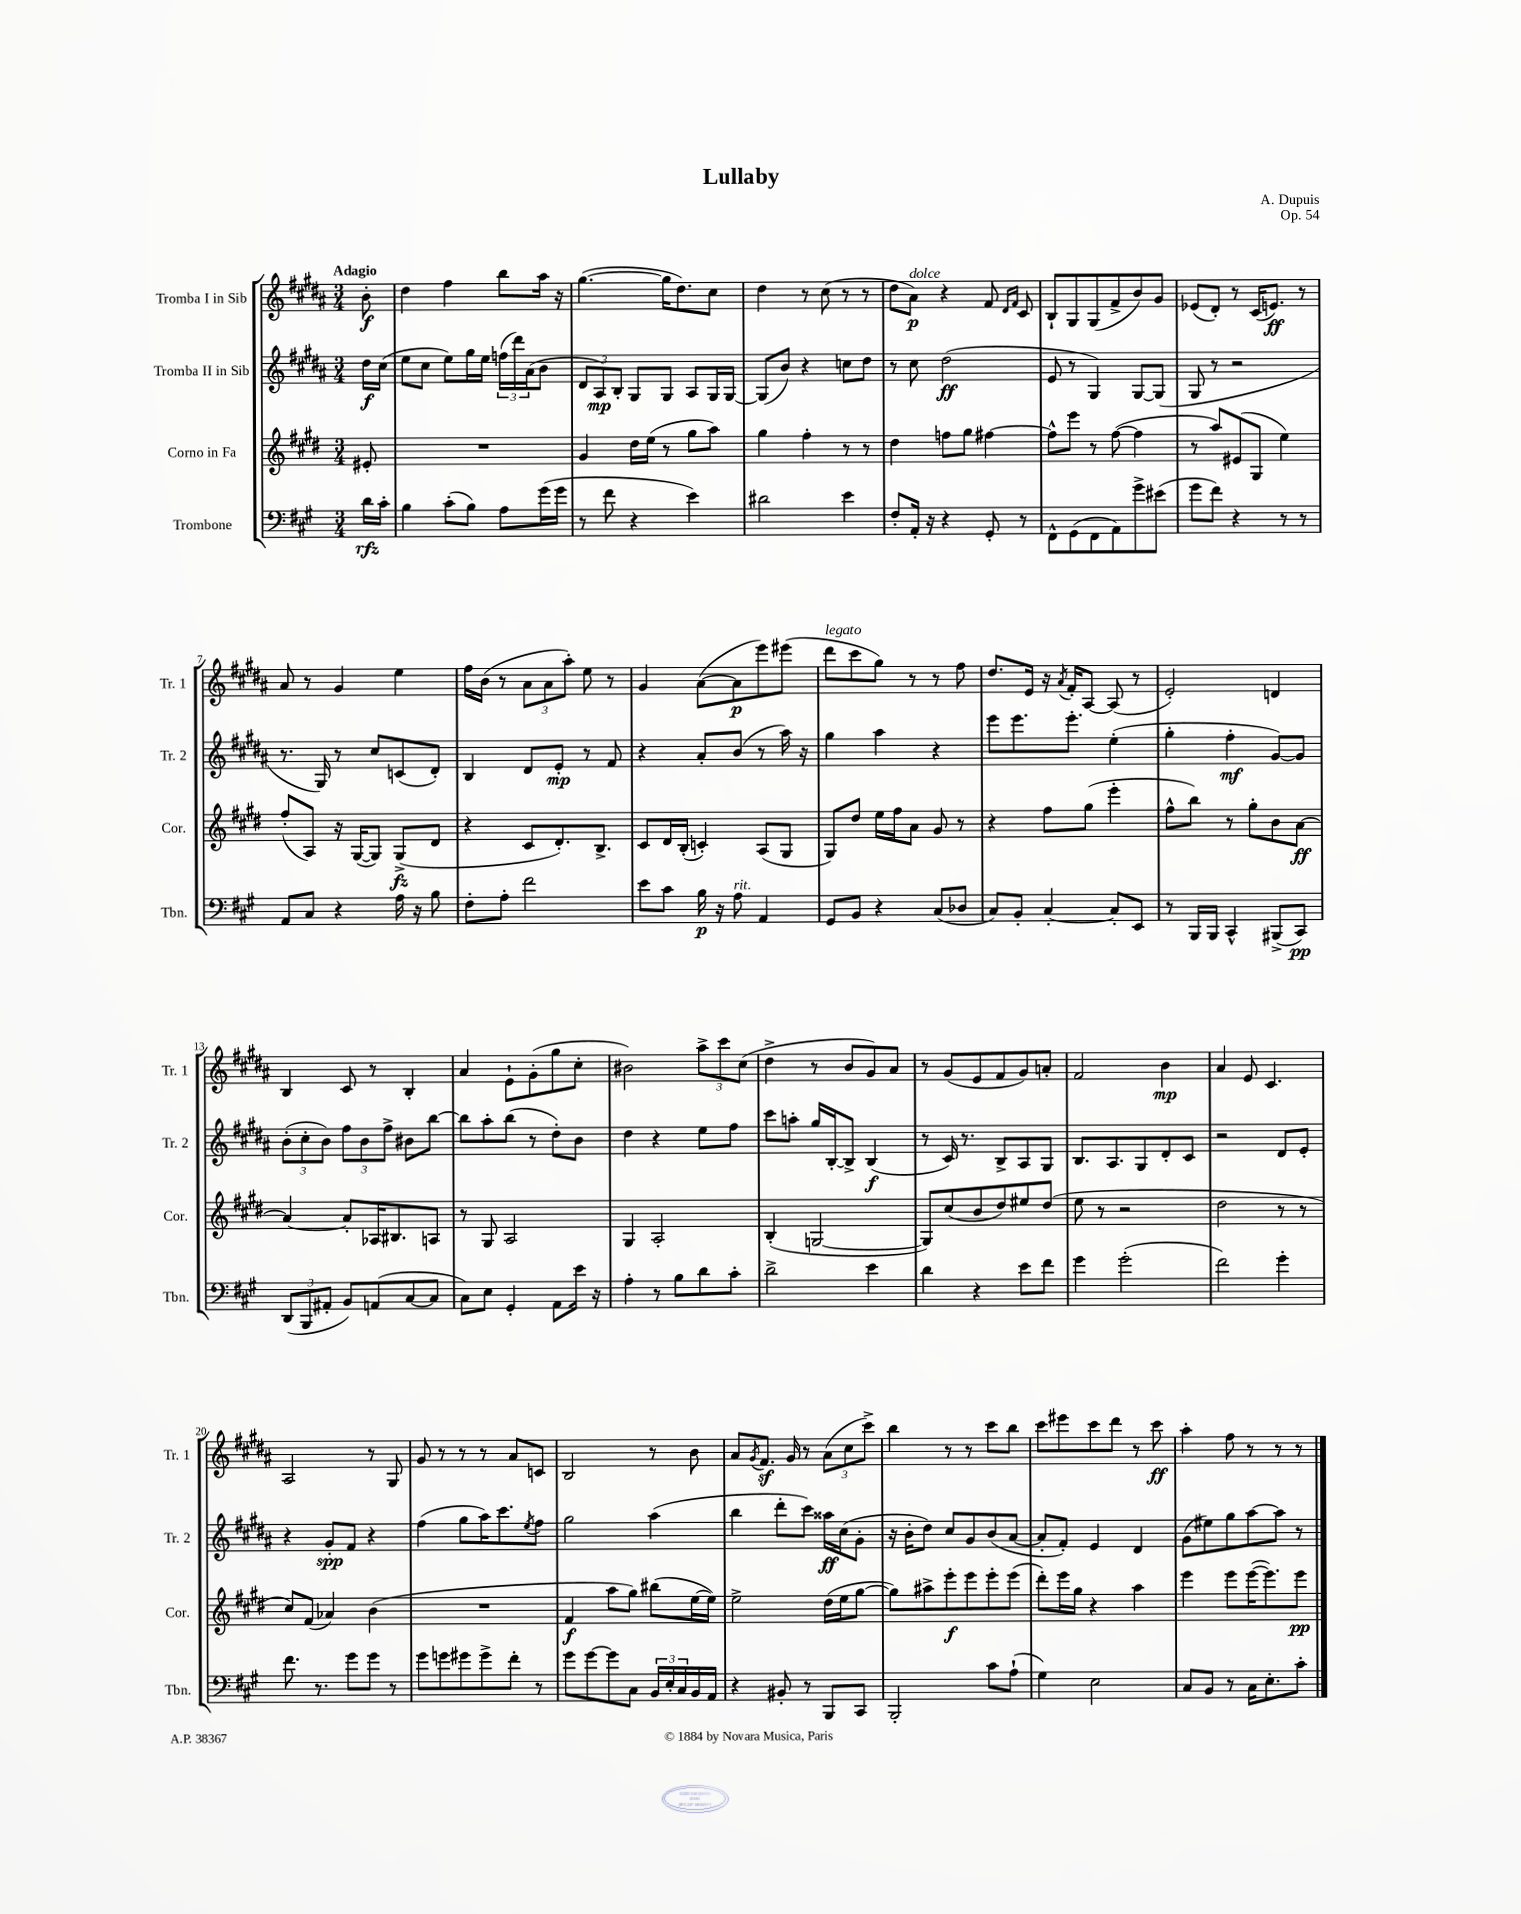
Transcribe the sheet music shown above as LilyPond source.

\header { title = "Lullaby" composer = "A. Dupuis" opus = "Op. 54" }
<<
\new StaffGroup <<
\new Staff = "s0" \with { instrumentName = "Tromba I in Sib" shortInstrumentName = "Tr. 1" } {
    \clef treble \key b \major \numericTimeSignature \time 3/4 \partial 8 \tempo "Adagio"
    b'8-.\f |
    dis''4 fis''4 b''8 ais''16 r16 |
    gis''4.~( gis''16 dis''8.) cis''8 |
    dis''4 r8 cis''8( r8 r8 |
    dis''8 ais'8\p^\markup { \italic "dolce" }) r4 fis'8 \grace { dis'16 fis'16 } cis'8 |
    b8-! gis8 gis8( fis'8-> b'8) gis'8 |
    ees'8( dis'8-.) r8 cis'16( e'8.\ff) r8 |
    ais'8 r8 gis'4 e''4 |
    fis''16 b'16( r8 \tuplet 3/2 { ais'8 ais'8 ais''8-.) } e''8 r8 |
    gis'4 ais'8~( ais'8\p e'''8) eis'''8( |
    dis'''8^\markup { \italic "legato" } cis'''8 gis''8) r8 r8 fis''8 |
    dis''8. e'16 r16 \acciaccatura { ais'8 } fis'16-. ais8~ ais8( r8 |
    e'2-.) d'4 |
    b4 cis'8 r8 b4-. |
    ais'4 e'8-! gis'8-.( gis''8 cis''8-. |
    bis'2) \tuplet 3/2 { ais''8-> cis'''8 cis''8( } |
    dis''4-> r8 b'8 gis'8) ais'8 |
    r8 gis'8( e'8 fis'8 gis'8) a'8-. |
    fis'2 b'4\mp |
    ais'4 e'8 cis'4. |
    ais2 r8 gis8 |
    gis'8 r8 r8 r8 ais'8 c'8 |
    b2 r8 b'8 |
    ais'8 \acciaccatura { gis'8 } fis'8.\sf gis'16 r8 \tuplet 3/2 { ais'8( cis''8 cis'''8->) } |
    b''4 r8 r8 cis'''8 b''8 |
    cis'''8 eis'''8 cis'''8 dis'''8 r8 cis'''8\ff |
    ais''4-. fis''8 r8 r8 r8 \bar "|." |
}
\new Staff = "s1" \with { instrumentName = "Tromba II in Sib" shortInstrumentName = "Tr. 2" } {
    \clef treble \key b \major \numericTimeSignature \time 3/4 \partial 8
    dis''16\f cis''16( |
    e''8 cis''8 e''8) gis''16 e''16 \tuplet 3/2 { f''16( dis'''16) ais'16( } b'8 |
    \tuplet 3/2 { dis'8 ais8\mp) b8-. } gis8 gis8 ais8 gis16 gis16~ |
    gis8( b'8) r4 c''8 dis''8 |
    r8 cis''8 dis''2\ff( |
    e'8 r8 gis4) gis8~ gis8( |
    gis8 r8 r2 |
    r8. gis16) r8 cis''8 c'8( dis'8-.) |
    b4 dis'8 e'8-.\mp r8 fis'8 |
    r4 ais'8-. b'8( r8 ais''16) r16 |
    gis''4 ais''4 r4 |
    e'''8 e'''8. e'''8.-. e''4-.( |
    gis''4-. fis''4-.\mf gis'8~) gis'8 |
    \tuplet 3/2 { b'8-.( cis''8-. b'8) } \tuplet 3/2 { fis''8 b'8 fis''8-> } bis'8 b''8~ |
    b''8 ais''8-. b''8( r8 dis''8-.) b'8 |
    dis''4 r4 e''8 fis''8 |
    cis'''8 a''8-. gis''16 b16~-. b8-> b4\f( |
    r8 cis'16) r8. b8-> ais8 gis8 |
    b8. ais8. gis8 dis'8-. cis'8 |
    r2 dis'8 e'8-. |
    r4 gis'8-.\spp fis'8 r4 |
    fis''4( gis''8 ais''16) cis'''8. \acciaccatura { e''8 } fis''8 |
    gis''2 ais''4( |
    b''4 dis'''8-. cis'''8) aisis''16\ff cis''16( gis'8-. |
    r16 b'16-. dis''8) cis''8 gis'8 b'8( ais'8~ |
    ais'8-. fis'8-.) e'4 dis'4 |
    gis'8( eis''8) gis''8 ais''8~ ais''8 r8 \bar "|." |
}
\new Staff = "s2" \with { instrumentName = "Corno in Fa" shortInstrumentName = "Cor." } {
    \clef treble \key e \major \numericTimeSignature \time 3/4 \partial 8
    eis'8-. |
    R2. |
    gis'4 dis''16 e''16( r8 gis''8 a''8) |
    gis''4 fis''4-. r8 r8 |
    dis''4 f''8 gis''8 fis''4~ |
    fis''8-^ e'''8 r8 fis''8~( fis''4 |
    r8 a''8) eis'8( gis8 e''4) |
    fis''8-.( a8) r16 gis16~( gis8) gis8->\fz( dis'8 |
    r4 cis'8 dis'8.-.) b8.-> |
    cis'8 dis'16 b16-.( c'4-.) a8( gis8 |
    gis8) dis''8 e''16 fis''16 a'8 gis'8 r8 |
    r4 fis''8 gis''8( e'''4-. |
    fis''8-^ b''8) r8 gis''8-. b'8 a'8~\ff |
    a'4~ a'8-. aes16 bis8. a8 |
    r8 gis8 a2 |
    gis4 a2-. |
    b4-.( g2~ |
    g8) cis''8( b'8 dis''8) eis''8 dis''8( |
    e''8 r8 r2 |
    dis''2 r8 r8 |
    cis''8) fis'8( aes'4) b'4( |
    R2. |
    fis'4\f a''8 gis''8) bis''8( e''16~ e''16) |
    e''2-> dis''16( e''16 gis''8~ |
    gis''8) ais''8-> e'''8-.\f e'''8 e'''8-. e'''8( |
    dis'''8-.) e'''16 gis''16 r4 a''4 |
    e'''4 e'''8 e'''16~( e'''8.) e'''8\pp \bar "|." |
}
\new Staff = "s3" \with { instrumentName = "Trombone" shortInstrumentName = "Tbn." } {
    \clef bass \key a \major \numericTimeSignature \time 3/4 \partial 8
    d'16\rfz cis'16-. |
    b4 cis'8-.( b8) a8 gis'16( gis'16 |
    r8 fis'8 r4 e'4) |
    dis'2 e'4 |
    fis8-. a,16-. r16 r4 gis,8-. r8 |
    fis,8-^ gis,8( fis,8 a,8) gis'8-> eis'8( |
    gis'8 fis'8) r4 r8 r8 |
    a,8 cis8 r4 a16 r16 b8 |
    fis8-. a8-. fis'2 |
    e'8 cis'8 b16\p r16 a8^\markup { \italic "rit." } a,4 |
    gis,8 b,8 r4 cis8( des8 |
    cis8) b,8-. cis4~-. cis8-. e,8 |
    r8 b,,16 b,,16 cis,4-^ bis,,8->( cis,8\pp) |
    \tuplet 3/2 { d,8( b,,8 ais,8-. } b,8) a,8( cis8~ cis8 |
    cis8) e8 gis,4-. a,8 e'16 r16 |
    a4-. r8 b8 d'8 cis'8-. |
    d'2-> e'4 |
    d'4 r4 e'8 fis'8 |
    gis'4 gis'2-.( |
    fis'2) gis'4-. |
    fis'8. r8. gis'8 gis'8 r8 |
    gis'8 g'8 gis'8 gis'8-> fis'8-. r8 |
    gis'8 gis'8~ gis'8 cis8 \tuplet 3/2 { b,16 e16-. cis16 } b,16 a,16 |
    r4 bis,8-. r8 b,,8 cis,8 |
    b,,2-. cis'8 a8-!( |
    gis4) e2 |
    cis8 b,8 r8 cis16 e8.-. cis'8-. \bar "|." |
}
>>
>>
